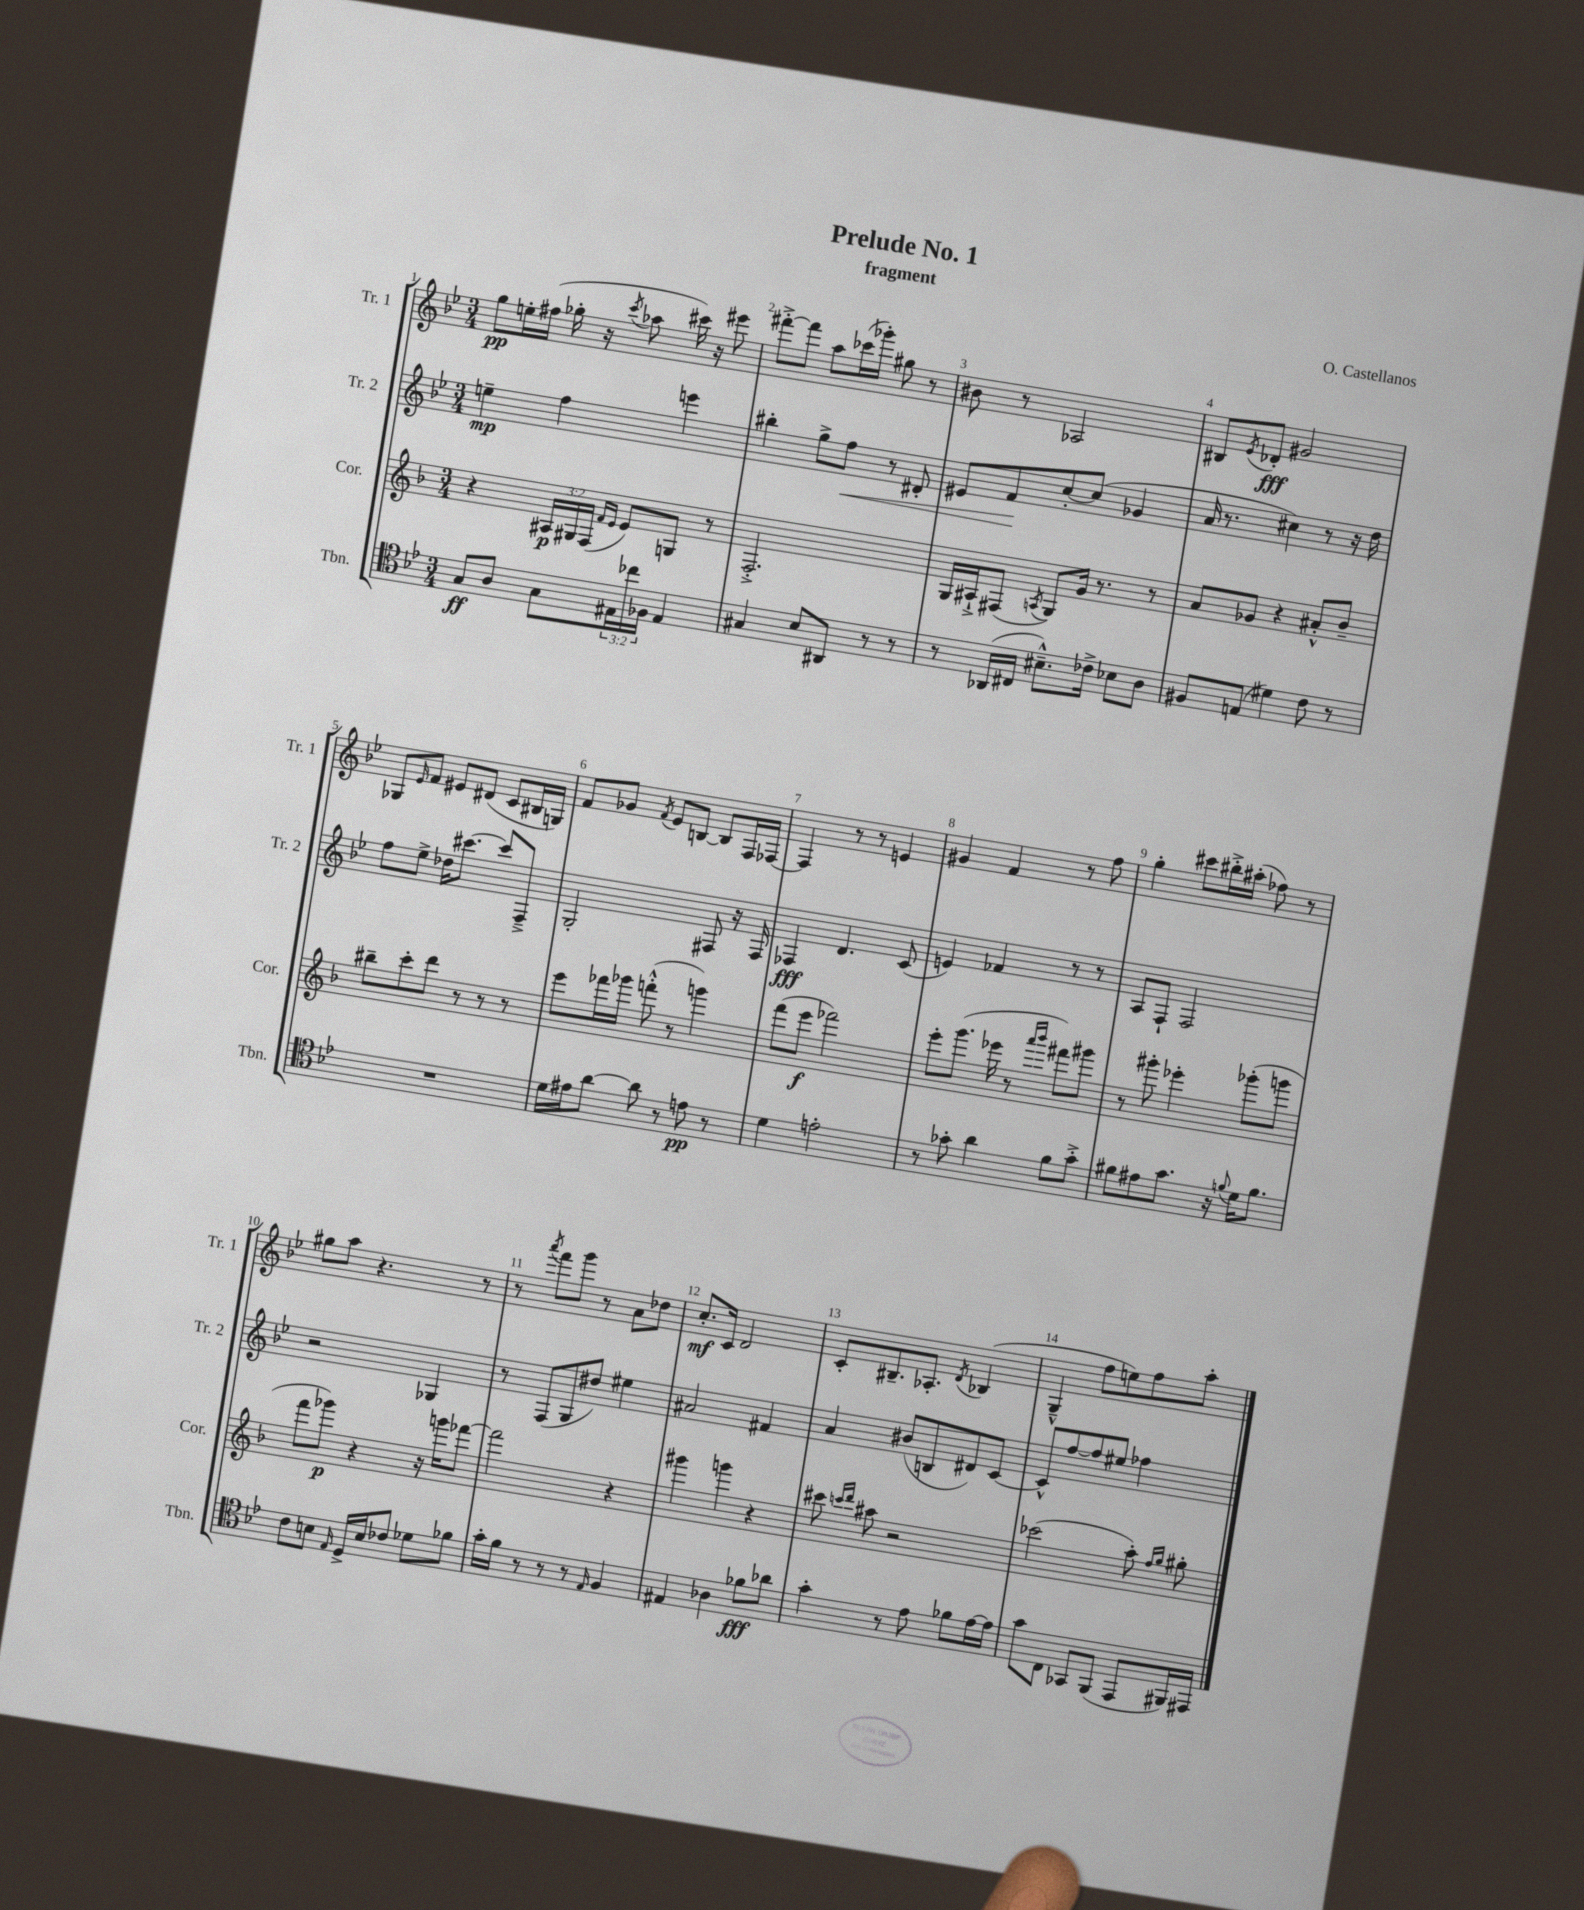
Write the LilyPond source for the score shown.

\header { title = "Prelude No. 1" composer = "O. Castellanos" subtitle = "fragment" }
<<
\new StaffGroup <<
\new Staff = "s0" \with { instrumentName = "Tr. 1" shortInstrumentName = "Tr. 1" } {
    \clef treble \key bes \major \numericTimeSignature \time 3/4
    g''8\pp e''16-. fis''16( ges''16-. r16 \acciaccatura { c'''8 } aes''8 cis'''16) r16 eis'''8 |
    fis'''8~-.-> fis'''8 a''8 ces'''16( ges'''16-.) gis''8 r8 |
    bis'8 r8 aes2 |
    bis8 \acciaccatura { ees'8 } des'8-.\fff gis'2 |
    ges8 \grace { ees'16 } f'8 eis'8 dis'8( c'8 bis16 g16) |
    f'8 ges'8 \acciaccatura { f'8 } ees'8 b8~ b8 f16 fes16~ |
    fes4 r8 r8 e'4 |
    gis'4 f'4 r8 f''8 |
    g''4-. cis'''8 bis''16-.-> ais''16-.( fes''8) r8 |
    gis''8 a''8 r4. r8 |
    r8 \acciaccatura { a'''8 } f'''8 g'''8 r8 a'8 des''8 |
    c''8.-.\mf c'16 d'2 |
    c'8-. bis8.-- aes8.-. \acciaccatura { d'8 } bes4( |
    g4---^ f''8 e''8) f''8 a''8-. \bar "|." |
}
\new Staff = "s1" \with { instrumentName = "Tr. 2" shortInstrumentName = "Tr. 2" } {
    \clef treble \key bes \major \numericTimeSignature \time 3/4
    e''4--\mp f''4 e'''4 |
    bis''4-. g''8-> f''8\< r8 dis'8-. |
    eis'8 f'8\! c''8~-. c''8( ges'4 |
    a'16 r8. cis''4) r8 r16 d''16 |
    f''8 ees''8-> des''16 cis'''8.~ cis'''8 f8---> |
    g2-. fis8 r16 fis16 |
    fes4\fff d'4. c'8( |
    e'4) fes'4 r8 r8 |
    a8 f8-! f2 |
    r2 ges4 |
    r8 f8( g8 dis''8) eis''4 |
    ais'2 fis'4 |
    a'4 bis'8( b8 dis'8) c'8~ |
    c'8-^ f''8~ f''8 eis''8 fes''4 \bar "|." |
}
\new Staff = "s2" \with { instrumentName = "Cor." shortInstrumentName = "Cor." } {
    \clef treble \key f \major \numericTimeSignature \time 3/4 \override Staff.TupletNumber.text = #tuplet-number::calc-fraction-text
    r4 \tuplet 3/2 { ais16\p gis16 f16( } \grace { f'16 e'16 } e'8) g8 r8 |
    f2.-.-> |
    g16 ais16-!-> fis8( \acciaccatura { a8 } g8) g'16 r8. r8 |
    a'8 ges'8 r4 ais'8-.-^ bes'8-- |
    bis''8-- c'''8-. d'''8 r8 r8 r8 |
    e'''8 fes'''16 ges'''16 f'''8-.-^( r8 g'''4) |
    f'''8( e'''8\f fes'''2) |
    e'''8-. g'''8.( ees'''16 r8 \grace { a'''16 bes'''16 } fis'''8) gis'''8 |
    r8 gis'''8-. ees'''4-. ges'''8-.( g'''8 |
    f'''8 ges'''8\p) r4 r16 g'''16 fes'''8~ |
    fes'''2 r4 |
    gis'''4 g'''4 r4 |
    cis'''8 \grace { c'''16 d'''16 } ais''8 r2 |
    ces'''2( a''8-.) \grace { f''16 g''16 } gis''8-. \bar "|." |
}
\new Staff = "s3" \with { instrumentName = "Tbn." shortInstrumentName = "Tbn." } {
    \clef tenor \key bes \major \numericTimeSignature \time 3/4 \override Staff.TupletNumber.text = #tuplet-number::calc-fraction-text
    g8\ff a8 g8 \tuplet 3/2 { eis16 ces''16 fes16 } eis4 |
    gis4 bes8 ais,8 r8 r8 |
    r8 aes,16( cis16 bis8.---^) ces'16-> bes8 a8 |
    fis8 e8( dis'4) c'8 r8 |
    R2. |
    d'16 eis'16 a'8~ a'8 r8 e'8\pp r8 |
    d'4 e'2-. |
    r8 ges'8-. a'4 f'8 ges'8-.-> |
    fis'8 eis'8 g'8. r16 \appoggiatura { f'8 } d'16 f'8. |
    c'8 b8 \grace { ees16 } d16-> b16 ces'8 des'8 fes'8 |
    g'16-. f'16 r8 r8 r8 \grace { ees16 } f4 |
    eis4 aes4 fes'8\fff aes'8 |
    g'4-. r8 ees'8 fes'8 ees'16~ ees'16 |
    g'8 c8 ges,8 f,8( ees,8 fis,16) eis,16 \bar "|." |
}
>>
>>
\layout { \context { \Score \override BarNumber.break-visibility = ##(#f #t #t) barNumberVisibility = #all-bar-numbers-visible } }
